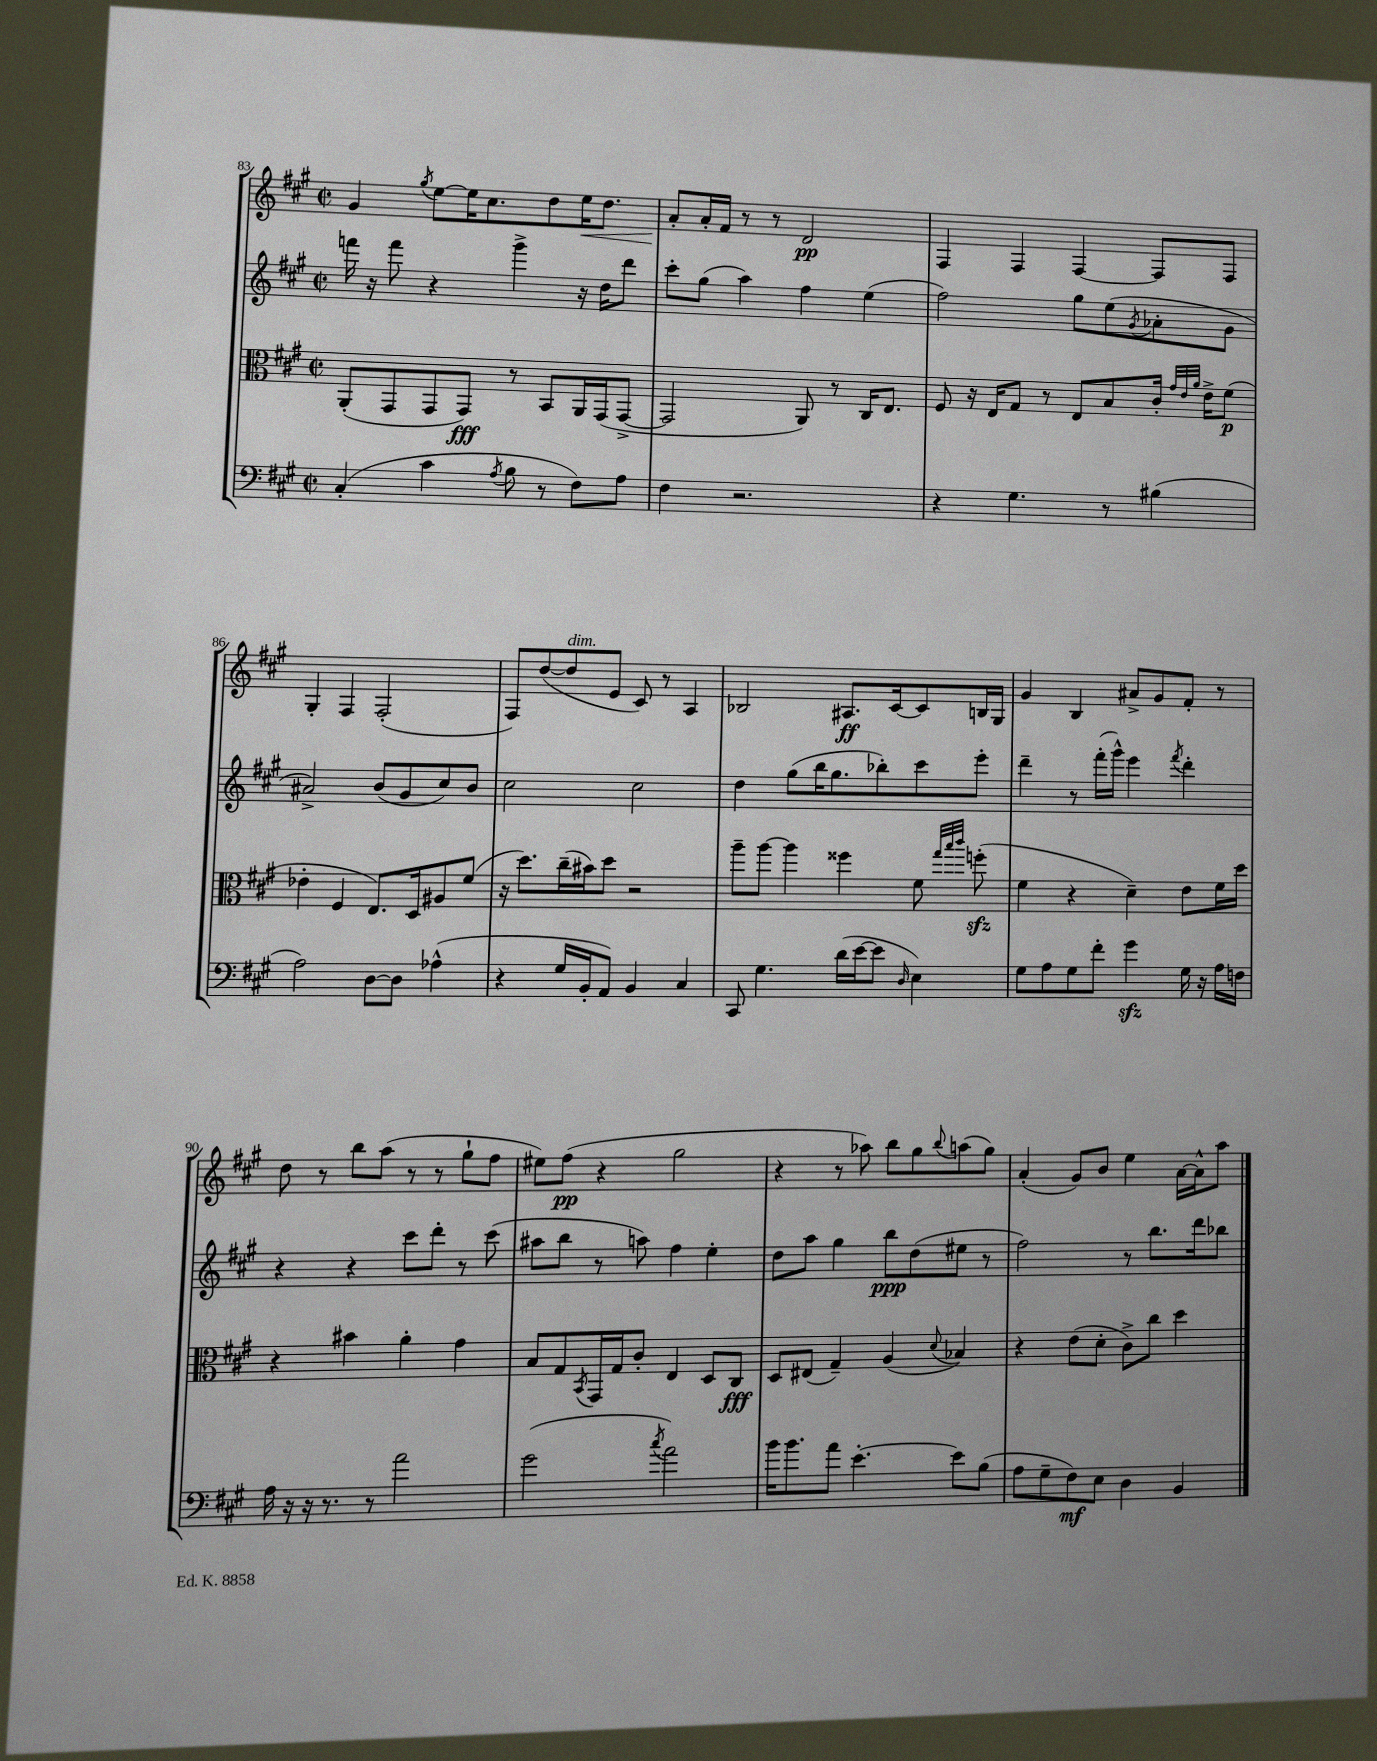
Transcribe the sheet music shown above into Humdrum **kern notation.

**kern	**dynam	**kern	**dynam	**kern	**dynam	**kern	**dynam
*part4	*part4	*part3	*part3	*part2	*part2	*part1	*part1
*staff4	*staff4	*staff3	*staff3	*staff2	*staff2	*staff1	*staff1
*clefF4	*	*clefC3	*	*clefG2	*	*clefG2	*
*k[f#c#g#]	*	*k[f#c#g#]	*	*k[f#c#g#]	*	*k[f#c#g#]	*
*M2/2	*	*M2/2	*	*M2/2	*	*M2/2	*
*met(c|)	*	*met(c|)	*	*met(c|)	*	*met(c|)	*
=83	=83	=83	=83	=83	=83	=83	=83
(4C#'/	.	(8AA'/L	.	16fffn\	.	4g#/	.
.	.	.	.	16r	.	.	.
.	.	8GG#/	.	8fff\	.	.	.
.	.	.	.	.	.	8qgg#/	.
4c#\	.	8GG#/	.	4r	.	[8ee\L	.
.	.	8GG#/J)	fff	.	.	16ee\K]	.
.	.	.	.	.	.	8.cc#\	.
8qA/	.	.	.	.	.	.	.
8B\	.	8r	.	4ggg#^\	.	.	.
8r	.	8BB/L	.	.	.	8dd\	.
!	!	!	!	!	!	!	!LO:HP:b
8F#\L)	.	16AA/L	.	16r	.	16ee\K	<
.	.	(16GG#/J	.	16dd\KL	.	8.dd\J	.
8A\J	.	[8GG#^/J	.	8ddd\J	.	.	.
=84	=84	=84	=84	=84	=84	=84	=84
4F#\	.	2GG#/]	.	8ccc#'\L	.	8a'/L	.
.	.	.	.	(8gg#\J	.	16a'/L	[
.	.	.	.	.	.	16f#/JJ	.
2.r	.	.	.	4aa\)	.	8r	.
.	.	.	.	.	.	8r	.
.	.	8AA/)	.	4ff#\	.	2d/	pp
.	.	8r	.	.	.	.	.
.	.	16C#/KL	.	(4ee\	.	.	.
.	.	8.E/J	.	.	.	.	.
=85	=85	=85	=85	=85	=85	=85	=85
4r	.	8F#/	.	2ff#\)	.	4F#/	.
.	.	16r	.	.	.	.	.
.	.	16E/KL	.	.	.	.	.
4.G#\	.	8G#/J	.	.	.	4F#/	.
.	.	8r	.	.	.	.	.
.	.	8E/L	.	8gg#\L	.	[4F#/	.
8r	.	8B/	.	(8ee\	.	.	.
.	.	.	.	8qg#/	.	.	.
(4B#X\	.	16c#'/Jk	.	8a-X'\	.	8F#/L]	.
.	.	32qqg#/LLL	.	.	.	.	.
.	.	32qqe/	.	.	.	.	.
.	.	32qqa/JJJ	.	.	.	.	.
.	.	16e^\KL	.	.	.	.	.
.	.	(8f#\J	p	8g#\J	.	8F#/J	.
!!LO:LB:g=z
=86	=86	=86	=86	=86	=86	=86	=86
2A\)	.	4e-X'\	.	2a#X^/)	.	4G#'/	.
.	.	4F#/	.	.	.	4F#/	.
[8D\L	.	8.E/L)	.	(8b/L	.	(2F#'/	.
8D\J]	.	.	.	8g#/	.	.	.
.	.	16D/k	.	.	.	.	.
(4A-X^^\	.	8A#X/	.	8cc#/)	.	.	.
.	.	(8f#/J	.	8b/J	.	.	.
=87	=87	=87	=87	=87	=87	=87	=87
4r	.	16r	.	2cc#\	.	8F#/L)	.
.	.	8.dd\L)	.	.	.	.	.
.	.	.	.	.	.	([8dd/	.
!	!	!	!	!	!	!LO:TX:a:i:t=dim.	!
16G#/LL	.	(16cc#~\L	.	.	.	8dd/]	.
16BB'/J	.	16b#X\J)	.	.	.	.	.
8AA/J)	.	8dd\J	.	.	.	8e/J	.
4BB/	.	2r	.	2cc#\	.	8c#/)	.
.	.	.	.	.	.	8r	.
4C#/	.	.	.	.	.	4A/	.
=88	=88	=88	=88	=88	=88	=88	=88
8CC#/	.	8aa~\L	.	4dd\	.	2B-X/	.
4.G#\	.	[8aa\J	.	.	.	.	.
.	.	4aa\]	.	(8gg#\L	.	.	.
.	.	.	.	16bb\K	.	.	.
.	.	.	.	8.gg#\	.	.	.
(16d\LL	.	4ff##X\	.	.	.	8.A#X/L	ff
[16e\J	.	.	.	.	.	.	.
8e\J]	.	.	.	8bb-X'\)	.	.	.
.	.	.	.	.	.	[16c#/k	.
16qqD/	.	.	.	.	.	.	.
4E\)	.	8f#\	.	8ccc#\	.	8c#/]	.
.	.	32qqgg#/LLL	.	.	.	.	.
.	.	32qqbb/	.	.	.	.	.
.	.	32qqccc#/JJJ	.	.	.	.	.
.	.	(8ffnzz'\	.	8eee'\J	.	16Bn/L	.
.	.	.	.	.	.	16G#/JJ	.
=89	=89	=89	=89	=89	=89	=89	=89
8G#\L	.	4f#\	.	4ddd~\	.	4g#/	.
8A\	.	.	.	.	.	.	.
8G#\	.	4r	.	8r	.	4B/	.
8f#'\J	.	.	.	(16fff#'\LL	.	.	.
.	.	.	.	16ggg#^^\JJ)	.	.	.
4g#zz\	.	4d~\)	.	4eee\	.	8a#X^/L	.
.	.	.	.	.	.	8g#/	.
.	.	.	.	8qfff#/	.	.	.
16G#\	.	8e\L	.	4ddd'\	.	8f#'/J	.
16r	.	.	.	.	.	.	.
16A\LL	.	16f#\L	.	.	.	8r	.
16Fn\JJ	.	16dd\JJ	.	.	.	.	.
!!LO:LB:g=z
=90	=90	=90	=90	=90	=90	=90	=90
16A\	.	4r	.	4r	.	8dd\	.
16r	.	.	.	.	.	.	.
16r	.	.	.	.	.	8r	.
8.r	.	.	.	.	.	.	.
.	.	4b#X\	.	4r	.	8bb\L	.
8r	.	.	.	.	.	(8aa\J	.
2a\	.	4a'\	.	8ccc#\L	.	8r	.
.	.	.	.	8ddd'\J	.	8r	.
.	.	4g#\	.	8r	.	8gg#`\L	.
.	.	.	.	(8ccc#\	.	8ff#\J	.
=91	=91	=91	=91	=91	=91	=91	=91
(2g#\	.	8B/L	.	8aa#X\L	.	8ee#X\L)	.
.	.	8G#/	.	8bb\J	.	(8ff#\J	pp
.	.	8qBB/	.	.	.	.	.
.	.	16GG#/L	.	8r	.	4r	.
.	.	16G#/J	.	.	.	.	.
.	.	8c#'/J	.	8aan\)	.	.	.
8qcc#/	.	.	.	.	.	.	.
2a\)	.	4E/	.	4ff#\	.	2gg#\	.
.	.	8D/L	.	4ee'\	.	.	.
.	.	8C#/J	fff	.	.	.	.
=92	=92	=92	=92	=92	=92	=92	=92
16b\KL	.	8D/L	.	8dd\L	.	4r	.
8.b\	.	.	.	.	.	.	.
.	.	(8E#X/J	.	8aa\J	.	.	.
8a\J	.	4G#~/)	.	4gg#\	.	8r	.
[4.e'\	.	.	.	.	.	8aa-X\)	.
.	.	(4A/	.	8bb\L	ppp	8bb\L	.
.	.	.	.	(8dd\	.	8gg#\	.
.	.	8qqd/	.	.	.	8qqbb/	.
8e\L]	.	4B-X/)	.	8ee#X\J	.	(8aan\	.
(8B\J	.	.	.	8r	.	8gg#\J)	.
=93	=93	=93	=93	=93	=93	=93	=93
8A\L	.	4r	.	2ff#\)	.	(4a'/	.
8G#~\	.	.	.	.	.	.	.
8F#\)	mf	(8e\L	.	.	.	8g#/L)	.
8E\J	.	8d'\J	.	.	.	8b/J	.
4D\	.	8c#^\L)	.	8r	.	4ee\	.
.	.	8cc#\J	.	8.bb\L	.	.	.
4BB/	.	4dd\	.	.	.	[16a\LL	.
.	.	.	.	16ddd\k	.	16a^^\J]	.
.	.	.	.	8bb-X\J	.	8aa\J	.
==	==	==	==	==	==	==	==
*-	*-	*-	*-	*-	*-	*-	*-
